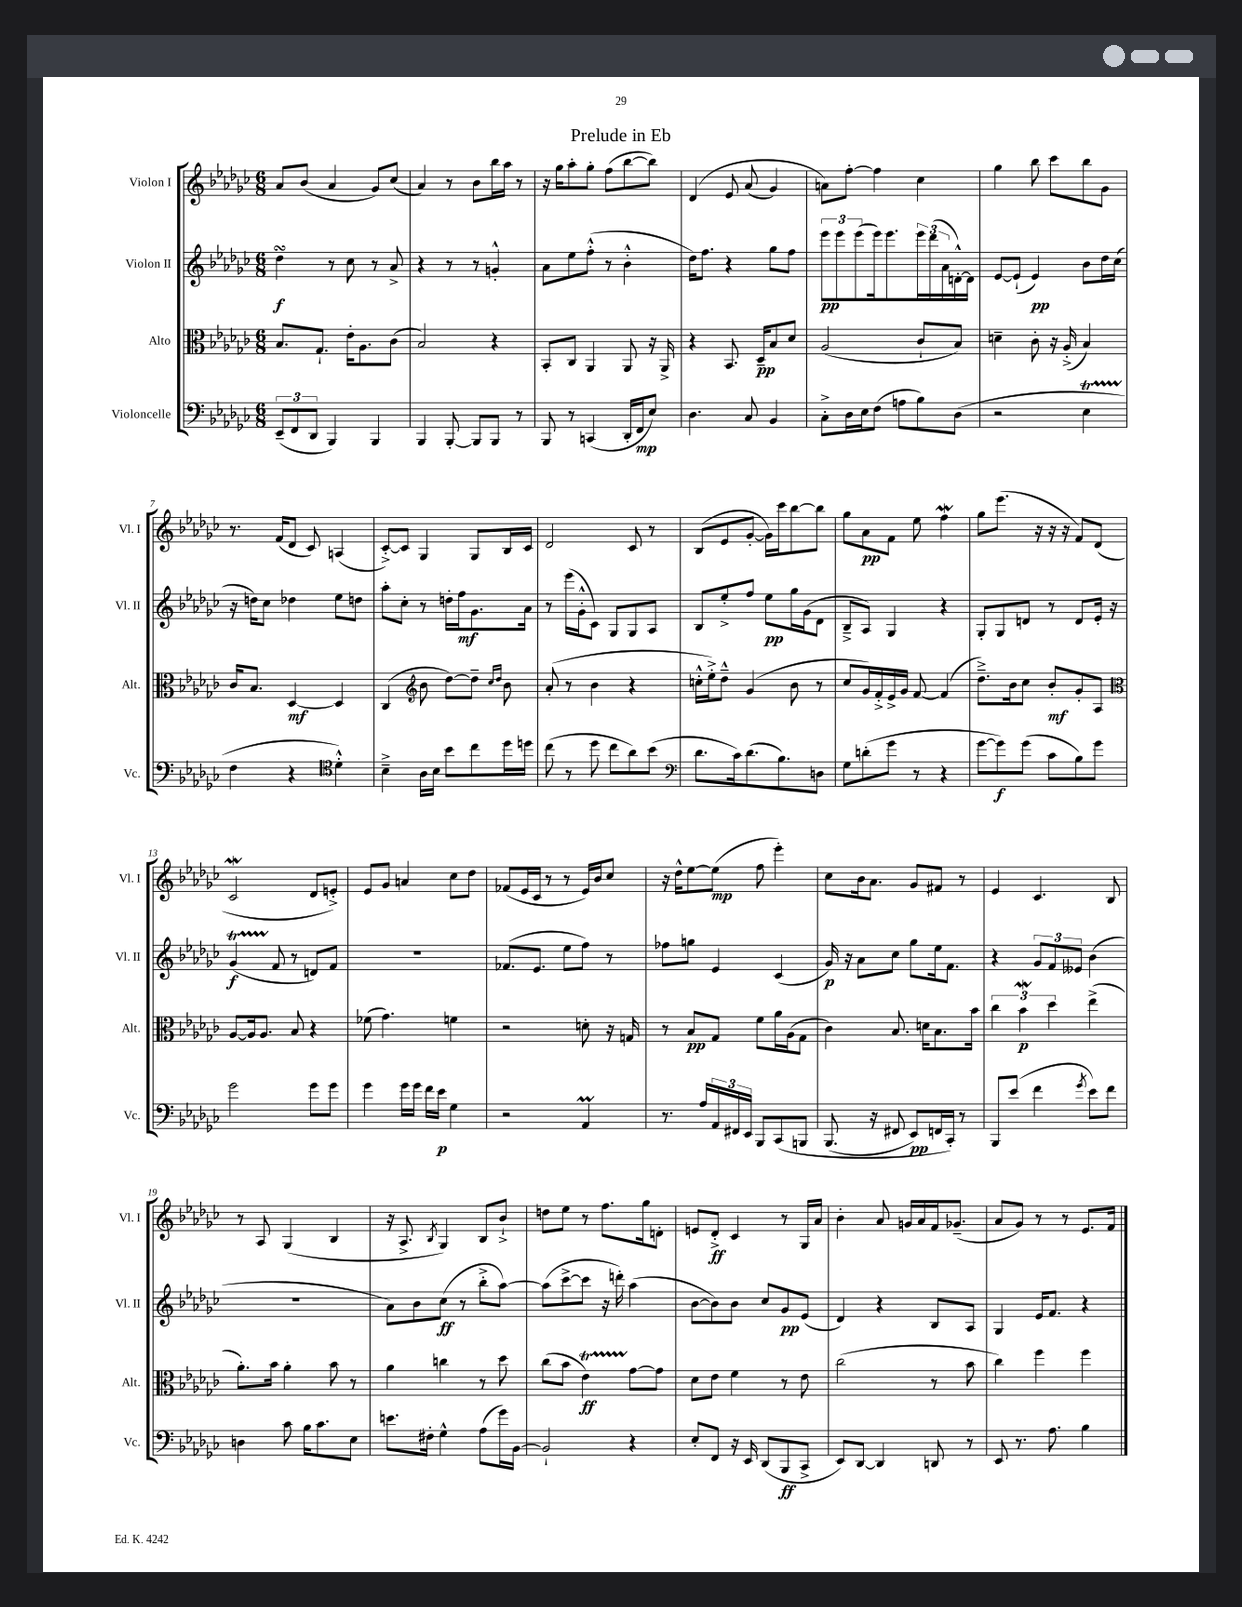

**kern	**kern	**kern	**kern
*staff4	*staff3	*staff2	*staff1
*clefF4	*clefC3	*clefG2	*clefG2
*k[b-e-a-d-g-c-]	*k[b-e-a-d-g-c-]	*k[b-e-a-d-g-c-]	*k[b-e-a-d-g-c-]
*M6/8	*M6/8	*M6/8	*M6/8
(12EE-~/L	8.B-/L	4dd-\	8a-/L
12FF/	.	.	.
.	.	.	(8b-/J
12DD-/J	.	.	.
.	8.G-`/J	.	.
4BBB-/)	.	8r	4a-/
.	16e-'\LK	8cc-\	.
.	8.A-\	.	.
4BBB-/	.	8r	8g-/L)
.	(8c-\J	8a-^/	(8cc-/J
=	=	=	=
4BBB-/	2B-/)	4r	4a-/)
[8BBB-'/	.	8r	8r
8BBB-/]L	.	8r	8b-\L
8BBB-/J	4r	4g'^^/	16bb-\L
.	.	.	16aa-\JJ
8r	.	.	8r
=	=	=	=
8BBB-/	8BB-'/L	8a-\L	16r
.	.	.	16gg-\LK
8r	8C-/J	8ee-\	8aa-'\
(4CC/	4AA-/	(8ff'^^\J	8gg-'\J
.	.	8r	(8ff\L
16DD-'/LL	8AA-/	4b-'^^\	[8bb-\
16FF/J	.	.	.
8E-/J)	16r	.	8bb-\]J)
.	16AA-^/	.	.
=	=	=	=
4.D-\	4r	16dd-\LK)	&(4d-/
.	.	8.ff\J	.
.	8.BB-/	4r	8e-/
8C-/	.	.	(8a-/
.	16D-~/LK	.	.
4BB-/	8B-/	8gg-\L	4g-/)
.	8d-/J	8ff\J	.
=	=	=	=
8C-'^\L	(2A-/	12eee-\L	8a\L&)
.	.	12eee-\	.
16D-\L	.	.	[8ff'\J
.	.	(12eee-\	.
16E-\J	.	.	.
(8F\J	.	16eee-\k)	4ff\]
.	.	8.eee-\	.
8A\L	.	.	.
8B-\)	8c-`/L	24eee-\L	4cc-\
.	.	(24ddd-\	.
.	.	24a-\	.
(8D-\J	8B-/J)	[16d'^^\)	.
.	.	16d\]JJ	.
=	=	=	=
2r	4d~\	[8e-/L	4gg-\
.	.	(8e-`/]J	.
.	8c-'\	4e-/)	8bb-\
.	16r	.	8ccc-\L
.	(16A-'^/	.	.
4E-\	4B-/)	8b-\L	8bb-\
.	.	16dd-\L	8g-\J
.	.	(16cc-\JJ	.
=	=	=	=
4F\	16c-/LK	16r	8.r
.	8.B-/J	16dd\LK)	.
.	.	8cc-\J	.
.	.	.	(16f/LK
4r	[4D-/	4dd-\	8d-/J
.	.	.	8c-/)
*clefC4	*	*	*
4d-'^^\)	4D-/]	8ee-\L	(4A/
.	.	8dd\J	.
=	=	=	=
4B-~^\	(4C-/	8aa-'\L	[8c-'^/L)
.	.	8cc-'\J	8c-/]J
*	*clefG2	*	*
16A-\LL	8b-\	8r	4G-/
16B-\JJ	.	.	.
8b-\L	[8dd-\L)	16dd'\LL	.
.	.	16ff\J	.
8cc-\	8dd-~\]J	8.g-\	8G-/L
.	16qqcc-/LL	.	.
.	16qqdd-/JJ	.	.
16dd-\L	8b-\	.	16B-/L
16dd\JJ	.	16a-\Jk	16c-/JJ
=	=	=	=
(8cc-\	(8a-'/	8r	2d-/
8r	8r	(16eee-\LL	.
.	.	16g-'^^\J	.
8dd-\	4b-\	8c-\J)	.
8cc-\L	.	8G-/L	.
8a-\)	4r	8G-/	8c-/
(8b-\J	.	8A-/J	8r
=	=	=	=
*clefF4	*	*	*
8.d-\L	16cc'^^\LL	8B-/L	(8B-/L
.	16ee-'^\J)	.	.
.	8dd-~^^\J	8ee-'^/	8e-/
16c-\k)	.	.	.
(8.d-\	(4g-/	8ff/J	[8g-'/J
.	.	8ee-\L	16g-\]LL)
8.B-\)	.	.	16ccc-\J
.	8b-\	16gg-\L	[8bb-\
.	.	(16g-\J	.
8D\J	8r	8d-\J	8bb-\]J
=	=	=	=
8G-\L	8cc-/L	8B-~^/L	8gg-\L
(8d'\	16g-/L)	8A-/J)	8a-\
.	16f'^/	.	.
8g-\J	16e-^/	4G-/	8f\J
.	16g-/JJ	.	.
8r	[8f/	.	8ee-\
4r	(4f/]	4r	4ff\
=	=	=	=
[8g-\L	8.dd-~^\L)	8G-'/L	8gg-\L
8g-\])	.	8G-/	(8.eee-\J
.	16b-\k	.	.
(8g-\J	8cc-\J	8d/J	.
.	.	.	16r
8c-\L	8b-'/L	8r	16r
.	.	.	16r
8B-\)	8g-'/	8d/L	8f/L)
8g-\J	8A-/J	16e-'/Jk	(8d-/J
.	.	16r	.
=	=	=	=
*	*clefC3	*	*
2g-\	[8A-/L	(4g-/	2c-/
.	16A-/]k	.	.
.	8.A-/J	.	.
.	.	8f/	.
.	8B-/	8r	.
8g-\L	4r	8d/L)	8d-/L
8g-\J	.	8f/J	8e'^/J)
=	=	=	=
4g-\	(8f-\	2.r	8e-/L
.	4.g-\)	.	8g-/J
16g-\LL	.	.	4a/
16g-\JJ	.	.	.
16f\LL	.	.	.
16e-\JJ	.	.	.
4G-\	4f\	.	8cc-\L
.	.	.	8dd-\J
=	=	=	=
2r	2r	(8.f-/L	(8f-/L
.	.	.	16e-/L
.	.	8.e-/J	16c-/JJ
.	.	.	8r
.	.	8ee-\L	8r
4AA-/	8d'\	8ff\J)	16e-/LL)
.	.	.	16b-/J
.	16r	8r	8cc-/J
.	16G/	.	.
=	=	=	=
8.r	8r	8ff-\L	16r
.	.	.	16dd-^^\LK
.	8B-/L	8gg\J	[8ee-\
16A-/LL	.	.	.
24AA-/	8G-/J	4e-/	(8ee-\]J
24FF#/	.	.	.
24EE-/JJ	.	.	.
8BBB-/L	8f\L	.	8ff\
&(8CC-/	16a-\L	(4c-/	4eee-'\)
.	(16A-\J	.	.
8BBB/J	8G-\J	.	.
=	=	=	=
(8.BBB-/	4c-\)	16g-/)	8cc-\L
.	.	16r	.
.	.	8a-\L	16b-\k
16r	.	.	8.a-\J
8FF#/	8.B-/	8cc-\J	.
8EE-/L)	.	8gg-\L	8g-/L
.	16d\LK	.	.
16FF/L	8.B-\	16ee-\k	8f#/J
16CC-'/JJ&)	.	8.f\J	.
8r	.	.	8r
.	16b-\Jk	.	.
=	=	=	=
8BBB-/L	6cc-\	4r	4e-/
(8e-/J	.	.	.
.	6b-\	.	.
4f\	.	12g-/L	4.c-/
.	6dd-\	12f/	.
.	.	12e--/J	.
8qg-/	.	.	.
8e-\L)	(4ee-^\	(4b-\	.
8f\J	.	.	8B-/
=	=	=	=
4D\	8.a-'\L)	2.r	8r
.	.	.	8A-/
.	16b-\Jk	.	.
8c-\	4a-'\	.	(4G-/
16B-\LK	.	.	.
8.c-\	.	.	.
.	8b-\	.	4B-/
8E-\J	8r	.	.
=	=	=	=
8.e\L	4a-\	8a-\L)	16r
.	.	.	8.A-^/
.	.	8b-\	.
16F#'\Jk	.	.	.
.	.	.	8qB-/
4G-^^\	4cc\	(8cc-\J	4G-/)
.	.	8r	.
(8A-\L	8r	8bb-'^\L	8B-/L
16g-\L)	8dd-\	[8aa-\J)	8b-`^/J
[16BB-\JJ	.	.	.
=	=	=	=
2BB-`/]	(8cc-\L	(8aa-\]L	8dd\L
.	8b-\J	[8ccc-^\	8ee-\J
.	4e-\)	8ccc-\]J	8r
.	.	16r	8.ff\L
.	.	16ddd'\)	.
4r	[8g-\L	(4aa-\	.
.	.	.	16gg-\k
.	8g-\]J	.	8d'\J
=	=	=	=
8E-'/L	8d-\L	[8b-\L	8e/L
8FF/J	8e-\J	8b-\])	8d-'^/J
16r	4f\	8b-\J	4c-/
16EE-/	.	.	.
(8DD-/L	.	8cc-/L	.
8BBB-/	8r	8g-/	8r
8CC-^/J	8e-\	(8e-/J	16G-/LL
.	.	.	16a-/JJ
=	=	=	=
8EE-/L)	(2cc-\	4d-/)	4b-'\
[8DD-/J	.	.	.
4DD-/]	.	4r	8a-/
.	.	.	16g/LL
.	.	.	16a-/
8DD/	8r	8B-/L	16f/J
.	.	.	(8.g-~/J
8r	8b-\	8A-/J	.
=	=	=	=
8EE-/	4cc-\)	4G-/	8a-/L
8.r	.	.	8g-/J)
.	4ff\	16e-/LK	8r
8.A-\	.	8.f/J	.
.	.	.	8r
4B-\	4ff\	4r	8.e-/L
.	.	.	16f/Jk
==	==	==	==
*-	*-	*-	*-
